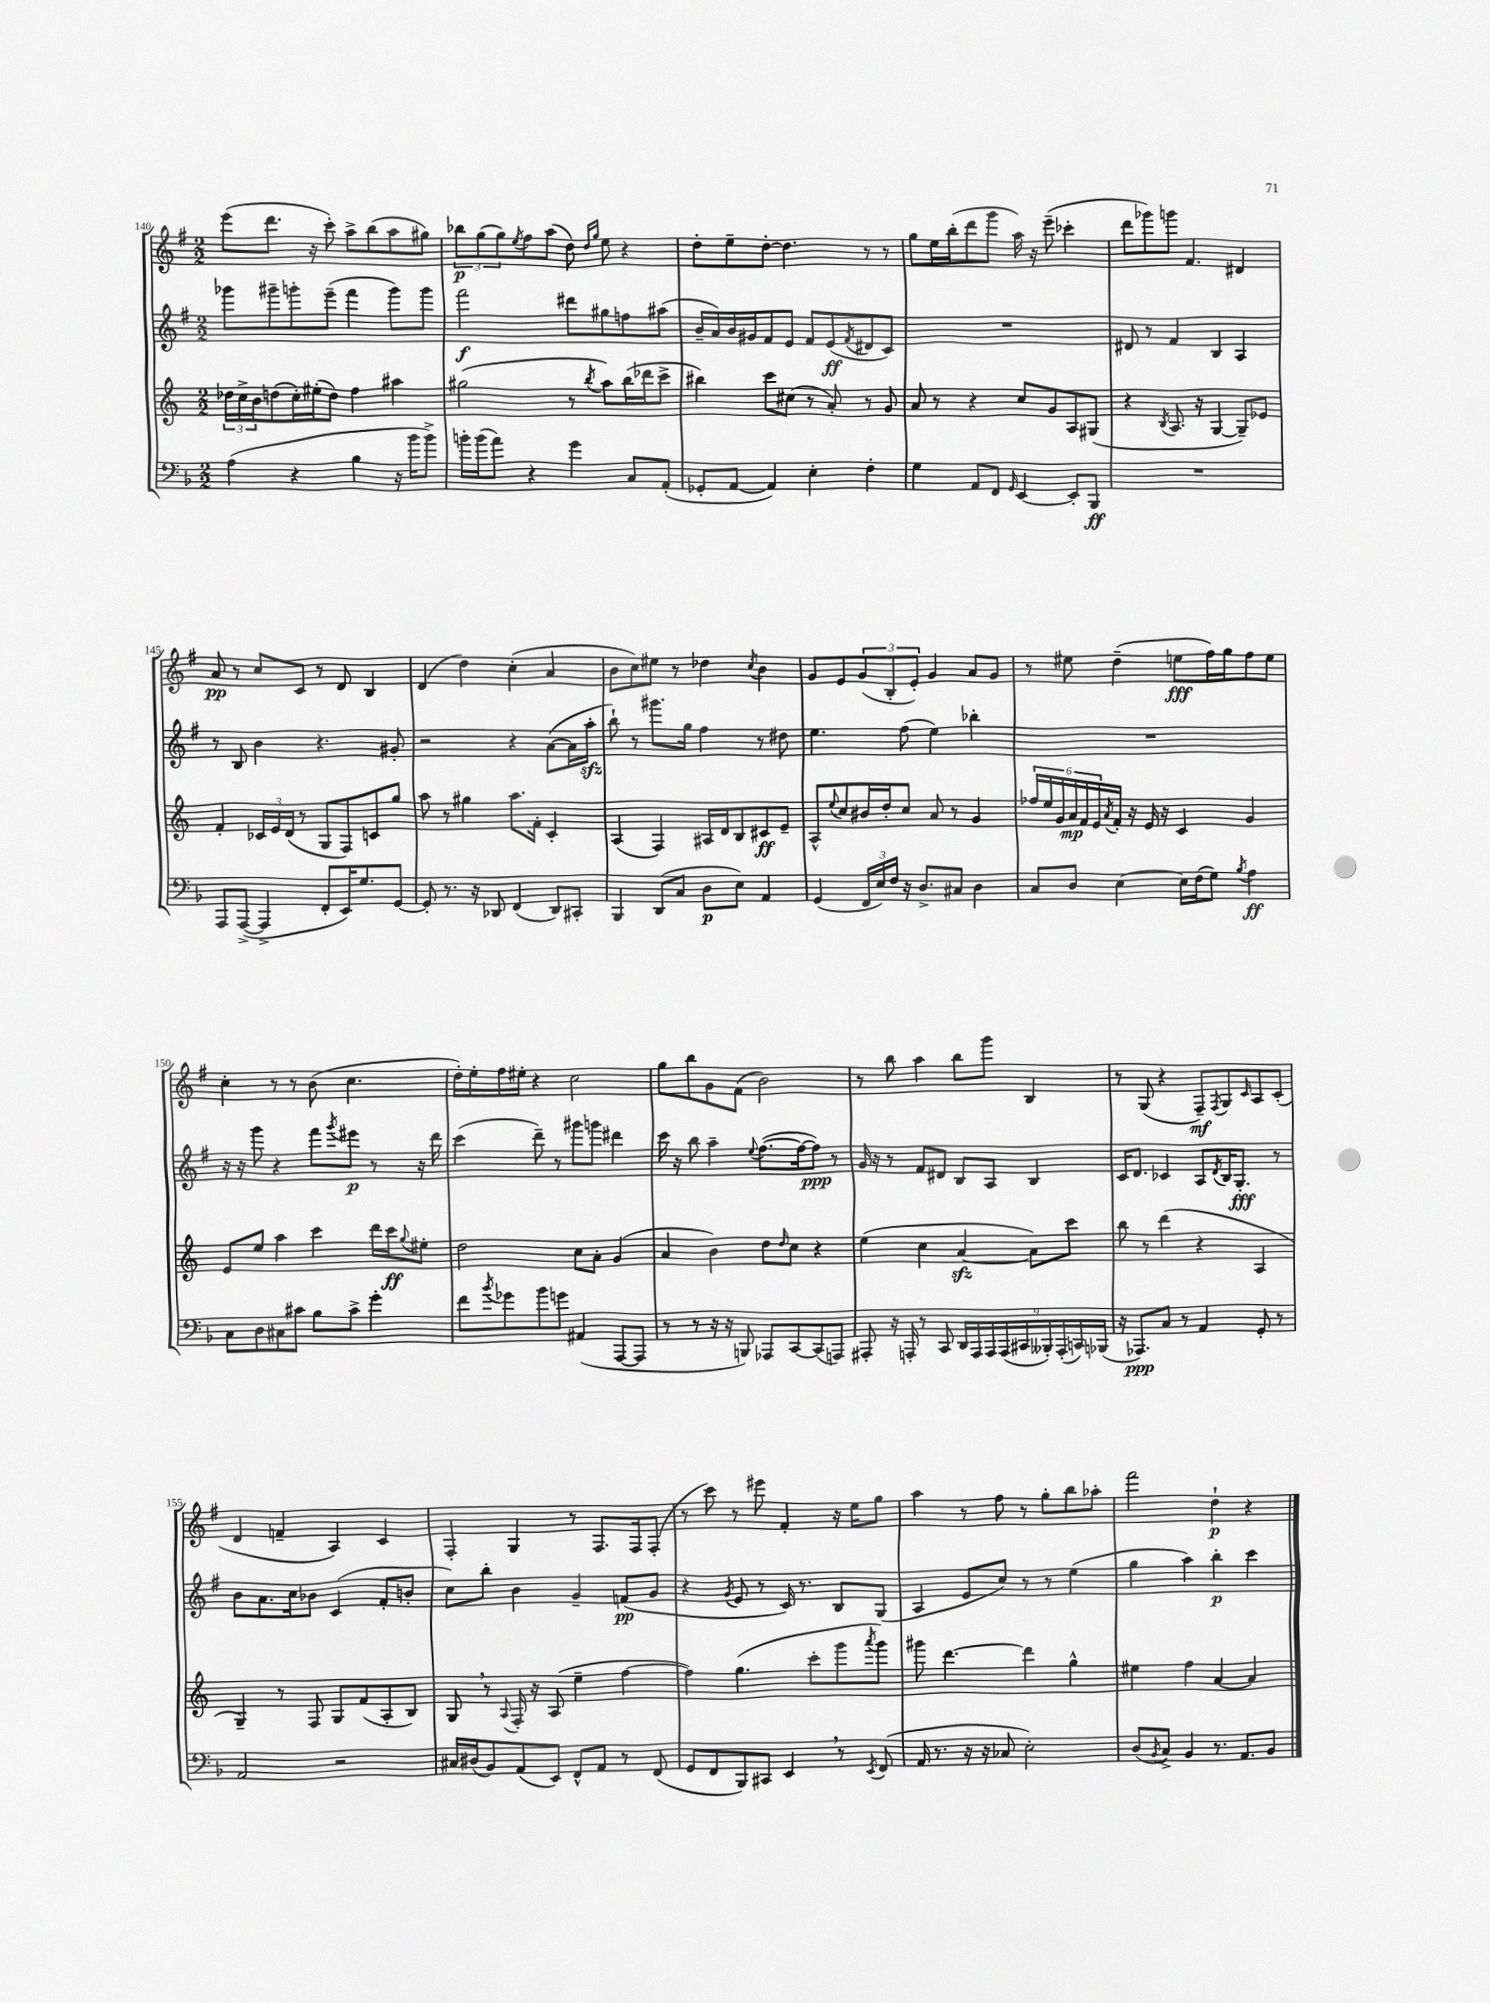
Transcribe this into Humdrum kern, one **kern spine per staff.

**kern	**dynam	**kern	**dynam	**kern	**dynam	**kern	**dynam
*part4	*part4	*part3	*part3	*part2	*part2	*part1	*part1
*staff4	*staff4	*staff3	*staff3	*staff2	*staff2	*staff1	*staff1
*clefF4	*	*clefG2	*	*clefG2	*	*clefG2	*
*k[b-]	*	*k[]	*	*k[f#]	*	*k[f#]	*
*M2/2	*	*M2/2	*	*M2/2	*	*M2/2	*
=140	=140	=140	=140	=140	=140	=140	=140
(4A\	.	24dd-X\LL	.	8ggg-X\L	.	(8eee\L	.
.	.	24cc^\	.	.	.	.	.
.	.	24b\J	.	.	.	.	.
.	.	(8ddn\	.	8ggg#X~\	.	8.ddd\J	.
4r	.	16cc'\L)	.	8gggn'\	.	.	.
.	.	(16ee#X'\J	.	.	.	16r	.
.	.	8dd\J)	.	(8eee~\J	.	8ccc'\)	.
4B-\	.	4ff\	.	4fff#\	.	8aa^\L	.
.	.	.	.	.	.	(8bb\	.
16r	.	4aa#X\	.	8ggg\L)	.	8aa\	.
16b-\KL	.	.	.	.	.	.	.
8b-^\J)	.	.	.	8ggg\J	.	8gg#X\J)	.
=141	=141	=141	=141	=141	=141	=141	=141
16bn'\LL	.	(2gg#X\	.	2fff#\	f	12bb-X\L	p
(16b\J	.	.	.	.	.	.	.
.	.	.	.	.	.	(12gg\	.
8a\J)	.	.	.	.	.	.	.
.	.	.	.	.	.	12gg\)	.
.	.	.	.	.	.	8qee/	.
4r	.	.	.	.	.	8ff#\	.
.	.	.	.	.	.	(8aa\J	.
4g\	.	8r	.	8ddd#X\L	.	8dd\)	.
.	.	.	.	.	.	16qqdd/LL	.
.	.	8qbb/	.	.	.	16qqgg/JJ	.
.	.	8aa\L)	.	8gg#X\	.	8ee\	.
8C/L	.	(16bb\L	.	8ffn\	.	4r	.
.	.	16ddd-X\J	.	.	.	.	.
(8AA'/J	.	8ccc^\J	.	(8aa#X\J	.	.	.
=142	=142	=142	=142	=142	=142	=142	=142
8GG-X'/L	.	4bb#X\)	.	16b~/LL	.	8dd'\L	.
.	.	.	.	16a/)	.	.	.
[8AA/J	.	.	.	16b/	.	8ee~\	.
.	.	.	.	16g#X/J	.	.	.
4AA/])	.	8ccc\L	.	8f#/	.	[8dd'\J	.
.	.	(8cc#X\J	.	8e/J	.	4.dd\]	.
4E'\	.	8r	.	8f#/L	.	.	.
.	.	8a'/)	.	(8e/	ff	.	.
.	.	.	.	8qf#/	.	.	.
4F'\	.	8r	.	8d#X/	.	8r	.
.	.	8g/	.	8c/J)	.	8r	.
=143	=143	=143	=143	=143	=143	=143	=143
4G\	.	8a/	.	1r	.	8gg\L	.
.	.	8r	.	.	.	16ee\L	.
.	.	.	.	.	.	(16bb'\J	.
8AA/L	.	4r	.	.	.	8ddd\	.
8FF/J	.	.	.	.	.	8ggg\J	.
16qqGG/	.	.	.	.	.	.	.
[4EE/	.	8cc/L	.	.	.	16aa\)	.
.	.	.	.	.	.	16r	.
.	.	8g/	.	.	.	(8eee~\	.
8EE'/L]	.	8A/	.	.	.	4ccc-X'\	.
8BBB-/J	ff	(8G#X/J	.	.	.	.	.
=144	=144	=144	=144	=144	=144	=144	=144
1r	.	4r	.	8d#X/	.	8ddd\L	.
.	.	.	.	8r	.	8ggg-X\)	.
.	.	8qB/	.	.	.	.	.
.	.	8.A/	.	4f#/	.	8gggn\J	.
.	.	.	.	.	.	4.f#/	.
.	.	16r	.	.	.	.	.
.	.	[4G/	.	4B/	.	.	.
.	.	8G~/L])	.	4A/	.	4d#X/	.
.	.	8e-X/J	.	.	.	.	.
!!LO:LB:g=z
=145	=145	=145	=145	=145	=145	=145	=145
8AAA/L	.	4f'/	.	8r	.	8a/	pp
([8AAA^/J	.	.	.	8B/	.	8r	.
4AAA^/]	.	24c-X/LL	.	4b\	.	8cc/L	.
.	.	24e/	.	.	.	.	.
.	.	(24d/JJ	.	.	.	.	.
.	.	8r	.	.	.	8c/J	.
8FF'/L	.	8G/L	.	4.r	.	8r	.
16EE/K)	.	8F/)	.	.	.	8d/	.
8.G/	.	.	.	.	.	.	.
.	.	8cn/	.	.	.	4B/	.
[8GG/J	.	8gg/J	.	8g#X'/	.	.	.
=146	=146	=146	=146	=146	=146	=146	=146
8GG'/]	.	8aa\	.	2r	.	(4d/	.
8.r	.	8r	.	.	.	.	.
.	.	4gg#X\	.	.	.	4dd\)	.
16r	.	.	.	.	.	.	.
8DD-X/	.	.	.	.	.	.	.
(4FF/	.	8.aa\L	.	4r	.	(4cc'\	.
.	.	16f'\Jk	.	.	.	.	.
8DD-/L)	.	4c'/	.	([8a\L	.	4a/	.
8CC#X'/J	.	.	.	16a\L]	.	.	.
.	.	.	.	16aazz'\JJ	.	.	.
=147	=147	=147	=147	=147	=147	=147	=147
4BBB-/	.	(4A/	.	8bb`\)	.	8b\L	.
.	.	.	.	8r	.	8cc\)	.
(8DD/L	.	4F/)	.	8.ggg#X\L	.	8ee#X\J	.
8C/J	.	.	.	.	.	8r	.
.	.	.	.	16gg\Jk	.	.	.
8D\L	p	16A#X/LL	.	4ff#\	.	4dd-X\	.
.	.	16d/J	.	.	.	.	.
8E\J)	.	8B/	.	.	.	.	.
.	.	.	.	.	.	8qcc/	.
4AA/	.	8c#X/	ff	8r	.	4b\	.
.	.	8e~/J	.	8dd#X\	.	.	.
=148	=148	=148	=148	=148	=148	=148	=148
(4GG/	.	8A^^/L	.	4.ee\	.	8g/L	.
.	.	8qqee/	.	.	.	.	.
.	.	8cc/	.	.	.	8e/	.
24FF/LL	.	16b#X/L	.	.	.	(12g/	.
24E/)	.	.	.	.	.	.	.
.	.	16dd'/J	.	.	.	.	.
24F/JJ	.	.	.	.	.	12B'/	.
16r	.	8cc/J	.	(8ff#\	.	.	.
.	.	.	.	.	.	12e'/J)	.
8.D^/L	.	.	.	.	.	.	.
.	.	8a/	.	4ee\)	.	4g/	.
8C#X/J	.	8r	.	.	.	.	.
4D\	.	4g/	.	4bb-X'\	.	8a/L	.
.	.	.	.	.	.	8g/J	.
=149	=149	=149	=149	=149	=149	=149	=149
8C/L	.	24ff-X/LL	.	1r	.	8r	.
.	.	24ee/	.	.	.	.	.
.	.	24g/	.	.	.	.	.
8D/J	.	24a/	mp	.	.	8ee#X\	.
.	.	24f/	.	.	.	.	.
.	.	24e/	.	.	.	.	.
.	.	8qa/	.	.	.	.	.
[4E\	.	16f'/JJ	.	.	.	(4dd~\	.
.	.	16r	.	.	.	.	.
.	.	16e/	.	.	.	.	.
.	.	16r	.	.	.	.	.
16E\LL]	.	4c/	.	.	.	8een\L	fff
(16F\J	.	.	.	.	.	.	.
8G\J)	.	.	.	.	.	16ff#\L)	.
.	.	.	.	.	.	16gg\J	.
8qB-/	.	.	.	.	.	.	.
4A\	ff	4g/	.	.	.	8ff#\	.
.	.	.	.	.	.	8ee\J	.
!!LO:LB:g=z
=150	=150	=150	=150	=150	=150	=150	=150
8C\L	.	8e/L	.	16r	.	4cc'\	.
.	.	.	.	16r	.	.	.
8D\	.	8ee/J	.	8ggg\	.	.	.
8C#X\	.	4aa\	.	4r	.	8r	.
8c#X\J	.	.	.	.	.	8r	.
8B-\L	.	4ccc\	.	8fff#\L	.	(8b\	.
.	.	.	.	8qggg/	.	.	.
8c#^\J	.	.	.	8eee#X\J	p	4.cc\	.
4g'\	.	16ddd\LL	.	8r	.	.	.
.	.	16ccc\J	ff	.	.	.	.
.	.	8qqgg/	.	.	.	.	.
.	.	8ee#X'\J	.	16r	.	.	.
.	.	.	.	16ddd\	.	.	.
=151	=151	=151	=151	=151	=151	=151	=151
8f\L	.	2dd\	.	(4ccc\	.	16dd'\LL)	.
.	.	.	.	.	.	16ee'\	.
8qb-/	.	.	.	.	.	.	.
8g-X\	.	.	.	.	.	16ff#\	.
.	.	.	.	.	.	16ee#X'\JJ	.
8b-\	.	.	.	8ddd~\)	.	4r	.
8gn\J	.	.	.	8r	.	.	.
(4AA#X/	.	8cc\L	.	8ggg#X\L	.	2cc\	.
.	.	8a'\J	.	8gggn\J	.	.	.
[8AAA/L	.	(4g/	.	4ddd#X\	.	.	.
8AAA/J]	.	.	.	.	.	.	.
=152	=152	=152	=152	=152	=152	=152	=152
8r	.	4a/	.	16ccc\	.	8gg\L	.
.	.	.	.	16r	.	.	.
8r	.	.	.	8bb\	.	8bb\	.
16r	.	4b\)	.	4aa~\	.	8g\	.
16r	.	.	.	.	.	.	.
8BBBn/)	.	.	.	.	.	(8f#\J	.
.	.	.	.	8qqee/	.	.	.
8AAA-X/L	.	8dd\L	.	([8.ff#\L	.	2b\)	.
.	.	16qqdd/	.	.	.	.	.
[8CC/	.	8cc\J	.	.	.	.	.
.	.	.	.	16ff#\k_	.	.	.
(8CC/]	.	4r	.	8ff#\J])	ppp	.	.
8AAAn/J)	.	.	.	8r	.	.	.
=153	=153	=153	=153	=153	=153	=153	=153
8AAA#X'/	.	(4ee\	.	16g/	.	8r	.
.	.	.	.	16r	.	.	.
16r	.	.	.	8r	.	8bb\	.
16AAAn'/	.	.	.	.	.	.	.
8r	.	4cc\	.	8f#/L	.	4aa\	.
8CC/	.	.	.	8d#X/J	.	.	.
18DD/LL	.	[4azz/	.	8B/L	.	8bb\L	.
18AAA/	.	.	.	.	.	.	.
18AAA/	.	.	.	.	.	.	.
.	.	.	.	8A/J	.	8ggg\J	.
(18AAA/	.	.	.	.	.	.	.
18CC#X/	.	.	.	.	.	.	.
.	.	8a\L])	.	4B/	.	4B/	.
18BBB--X'/)	.	.	.	.	.	.	.
(18AAA'/	.	.	.	.	.	.	.
.	.	8ccc\J	.	.	.	.	.
18CCn/)	.	.	.	.	.	.	.
(18BBB-X/JJ	.	.	.	.	.	.	.
=154	=154	=154	=154	=154	=154	=154	=154
16r	.	8bb\	.	16c/KL	.	8r	.
8.AAA-X/L)	ppp	.	.	8.d/J	.	.	.
.	.	8r	.	.	.	(8G/	.
8C/J	.	(4ddd\	.	4c-X/	.	4r	.
8r	.	.	.	.	.	.	.
4AA/	.	4r	.	8A/L	.	8F#~/L)	mf
.	.	.	.	8qd/	.	8qF#/	.
.	.	.	.	16B/K	.	8G/	.
.	.	.	.	8.G'/J	fff	.	.
.	.	.	.	.	.	16qqc/	.
8GG'/	.	4A/	.	.	.	8A/	.
8r	.	.	.	8r	.	(8c'/J	.
!!LO:LB:g=z
=155	=155	=155	=155	=155	=155	=155	=155
2AA/	.	4G~/)	.	8b\L	.	4d/	.
.	.	.	.	8.a\	.	.	.
.	.	8r	.	.	.	4fn~/	.
.	.	.	.	16cc\k	.	.	.
.	.	8F/	.	8b-X\J	.	.	.
2r	.	8G/L	.	(4c/	.	4A/)	.
.	.	(8f/	.	.	.	.	.
.	.	8A'/	.	8f#'/L	.	4c/	.
.	.	8B/J)	.	8bn'/J	.	.	.
=156	=156	=156	=156	=156	=156	=156	=156
16C#X/LL	.	8G,/	.	8cc\L)	.	4F#'/	.
(16D#X/J	.	.	.	.	.	.	.
8BB-/)	.	8r	.	8bb'\J	.	.	.
.	.	8qqA/	.	.	.	.	.
(8AA/	.	16F'/	.	4b\	.	4G/	.
.	.	16r	.	.	.	.	.
8EE/J)	.	(8A/	.	.	.	.	.
8FF^^/L	.	4ee~\	.	4g~/	.	8r	.
8AA/J	.	.	.	.	.	8.F#/L	.
8r	.	[4ff\	.	(8fn/L	pp	.	.
.	.	.	.	.	.	16F#/k	.
(8FF/	.	.	.	8g/J	.	(8F#'/J	.
=157	=157	=157	=157	=157	=157	=157	=157
8GG/L	.	4ff\])	.	4r	.	8r	.
8FF/	.	.	.	.	.	8ccc\)	.
.	.	.	.	8qg/	.	.	.
8BBB-/)	.	(4.gg\	.	8e/	.	8r	.
8CC#X/J	.	.	.	8r	.	8eee#X\	.
4EE,/	.	.	.	16c/)	.	4f#'/	.
.	.	.	.	8.r	.	.	.
.	.	8ccc'\L	.	.	.	.	.
8r	.	8ggg\	.	8B/L	.	16r	.
.	.	.	.	.	.	16ee\KL	.
8qEE/	.	8qaaa/	.	.	.	.	.
(8FF/	.	8ggg\J)	.	(8G/J	.	8gg\J	.
=158	=158	=158	=158	=158	=158	=158	=158
16AA/	.	8ggg#X\	.	4A/	.	4aa\	.
8.r	.	.	.	.	.	.	.
.	.	[4.ddd\	.	.	.	.	.
16r	.	.	.	8e/L	.	8r	.
16r	.	.	.	.	.	.	.
8C-X/	.	.	.	8cc/J)	.	8ff#\	.
2E'\)	.	4ddd\]	.	8r	.	8r	.
.	.	.	.	8r	.	8gg'\L	.
.	.	4gg^^\	.	(4ee\	.	8bb\	.
.	.	.	.	.	.	8aa-X'\J	.
=159	=159	=159	=159	=159	=159	=159	=159
(8D/L	.	4ee#X\	.	4gg\	.	2fff#\	.
8qBB-/	.	.	.	.	.	.	.
8C^/J)	.	.	.	.	.	.	.
4BB-/	.	4ff\	.	4aa\)	.	.	.
8.r	.	[4a/	.	4bb'\	p	4dd`\	p
8.AA/L	.	.	.	.	.	.	.
.	.	4a/]	.	4ccc\	.	4r	.
8BB-/J	.	.	.	.	.	.	.
==	==	==	==	==	==	==	==
*-	*-	*-	*-	*-	*-	*-	*-
